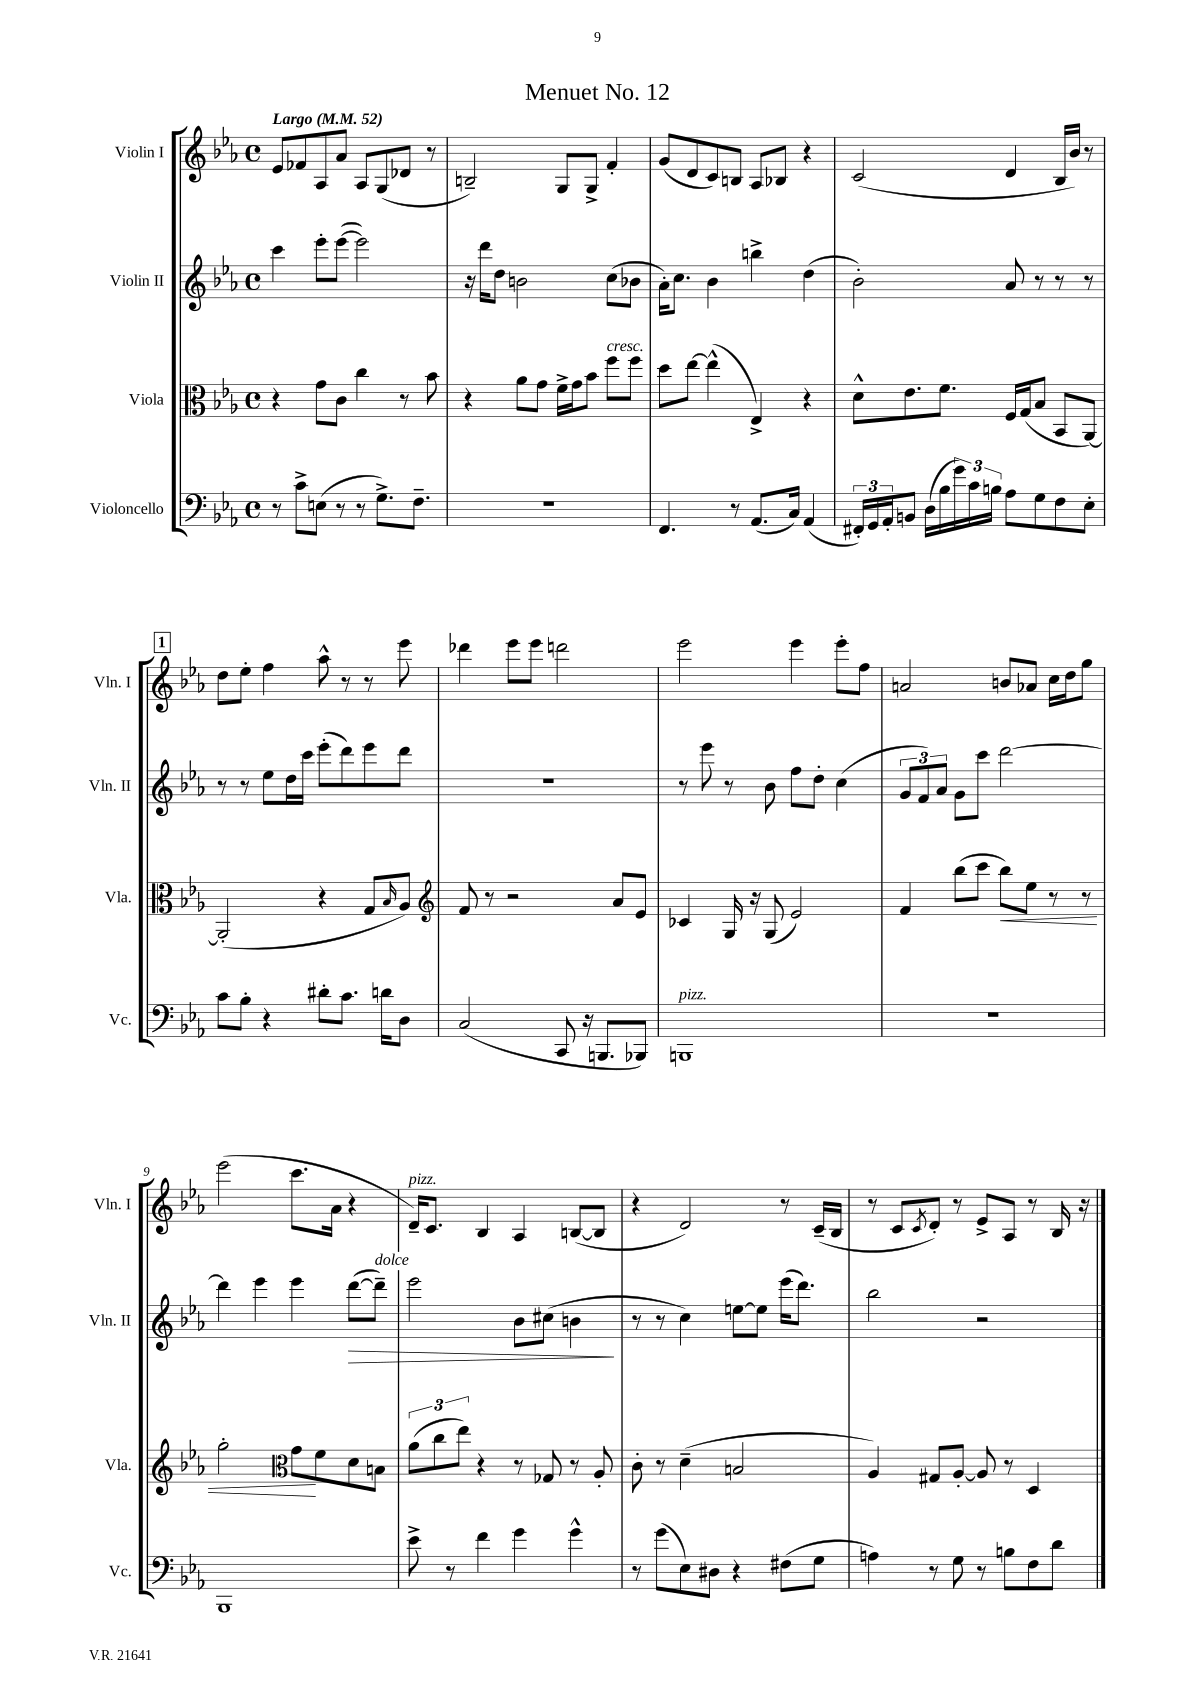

**kern	**kern	**kern	**kern
*staff4	*staff3	*staff2	*staff1
*clefF4	*clefC3	*clefG2	*clefG2
*k[b-e-a-]	*k[b-e-a-]	*k[b-e-a-]	*k[b-e-a-]
*M4/4	*M4/4	*M4/4	*M4/4
*met(c)	*met(c)	*met(c)	*met(c)
*MM52	*MM52	*MM52	*MM52
8r	4r	4ccc	8e-
8c^	.	.	8f-
(8E	8g	8eee-'	8A-
8r	8c	([8eee-	8a-
8r	4cc	2eee-])	8A-
8.G^)	.	.	(8G
.	8r	.	8d-
8.F~	.	.	.
.	8b-	.	8r
=	=	=	=
1r	4r	16r	2B~)
.	.	16ddd	.
.	.	8dd	.
.	8a-	2b	.
.	8g	.	.
.	16f^	.	8G
.	16g	.	.
.	8b-	.	8G^
.	8ff	(8cc	4f'
.	8ff	8b-	.
=	=	=	=
4.FF	8dd	16a-')	(8g
.	.	8.cc	.
.	[8ee-	.	8d
.	(4ee-^^]	4b-	8c)
8r	.	.	8B
(8.AA-	4E-^)	4bb^	8A-
.	.	.	8B-
16C)	.	.	.
(4AA-	4r	(4dd	4r
=	=	=	=
24FF#')	8d^^	2b-')	(2c
24GG	.	.	.
24AA-'	.	.	.
8BB	8.e-	.	.
(16D	.	.	.
16B-	8.f	.	.
24g)	.	.	.
24c	.	.	.
24B	.	.	.
8A-	16F	8a-	4d
.	(16G	.	.
8G	8B-	8r	.
8F	8BB-	8r	16B-
.	.	.	16b-)
8E-'	[8AA-)	8r	8r
=	=	=	=
8c	(2AA-']	8r	8dd
8B-'	.	8r	8ee-'
4r	.	8ee-	4ff
.	.	16dd	.
.	.	16ccc	.
8d#'	4r	(8eee-'	8aa-^^
8.c	.	8ddd)	8r
.	8G	8eee-	8r
16d	.	.	.
.	16qqB-	.	.
8D	8A-)	8ddd	8eee-
=	=	=	=
*	*clefG2	*	*
(2C	8f	1r	4ddd-
.	8r	.	.
.	2r	.	8eee-
.	.	.	8eee-
8CC	.	.	2ddd
16r	.	.	.
8.BBB	.	.	.
.	8a-	.	.
8BBB-)	8e-	.	.
=	=	=	=
1BBB	4c-	8r	2eee-
.	.	8eee-	.
.	16G	8r	.
.	16r	.	.
.	(8G	8b-	.
.	2e-)	8ff	4eee-
.	.	8dd'	.
.	.	(4cc	8eee-'
.	.	.	8ff
=	=	=	=
1r	4f	12g	2a
.	.	12f)	.
.	.	12a-	.
.	(8bb-	8g	.
.	8ccc	8ccc	.
.	8bb-)	[2ddd	8b
.	8ee-	.	8a-
.	8r	.	16cc
.	.	.	16dd
.	8r	.	8gg
=	=	=	=
1BBB-	2gg'	4ddd]	(2eee-
.	.	4eee-	.
*	*clefC3	*	*
.	8g	4eee-	8.ccc
.	8f	.	.
.	.	.	16a-
.	8d	([8ddd	4r
.	8B	8ddd~])	.
=	=	=	=
8e-^	(12a-	2eee-	16d~)
.	.	.	8.c
.	12cc	.	.
8r	.	.	.
.	12ee-)	.	.
4f	4r	.	4B-
4g	8r	8b-	4A-
.	8G-	(8cc#	.
4g^^	8r	4b	([8B
.	8A-'	.	8B]
=	=	=	=
8r	8c'	8r	4r
(8g	8r	8r	.
8E-)	(4d~	4cc)	2d)
8D#	.	.	.
4r	2B	[8ee	.
.	.	8ee]	.
(8F#	.	(16eee-	8r
.	.	8.ddd)	.
8G	.	.	(16c~
.	.	.	16B-
=	=	=	=
4A)	4A-)	2bb-	8r
.	.	.	8c
.	.	.	8qc
8r	8G#	.	8d')
8G	[8A-'	.	8r
8r	8A-]	2r	8e-^
8B	8r	.	8A-
8F	4D	.	8r
8d	.	.	16B-
.	.	.	16r
==	==	==	==
*-	*-	*-	*-
